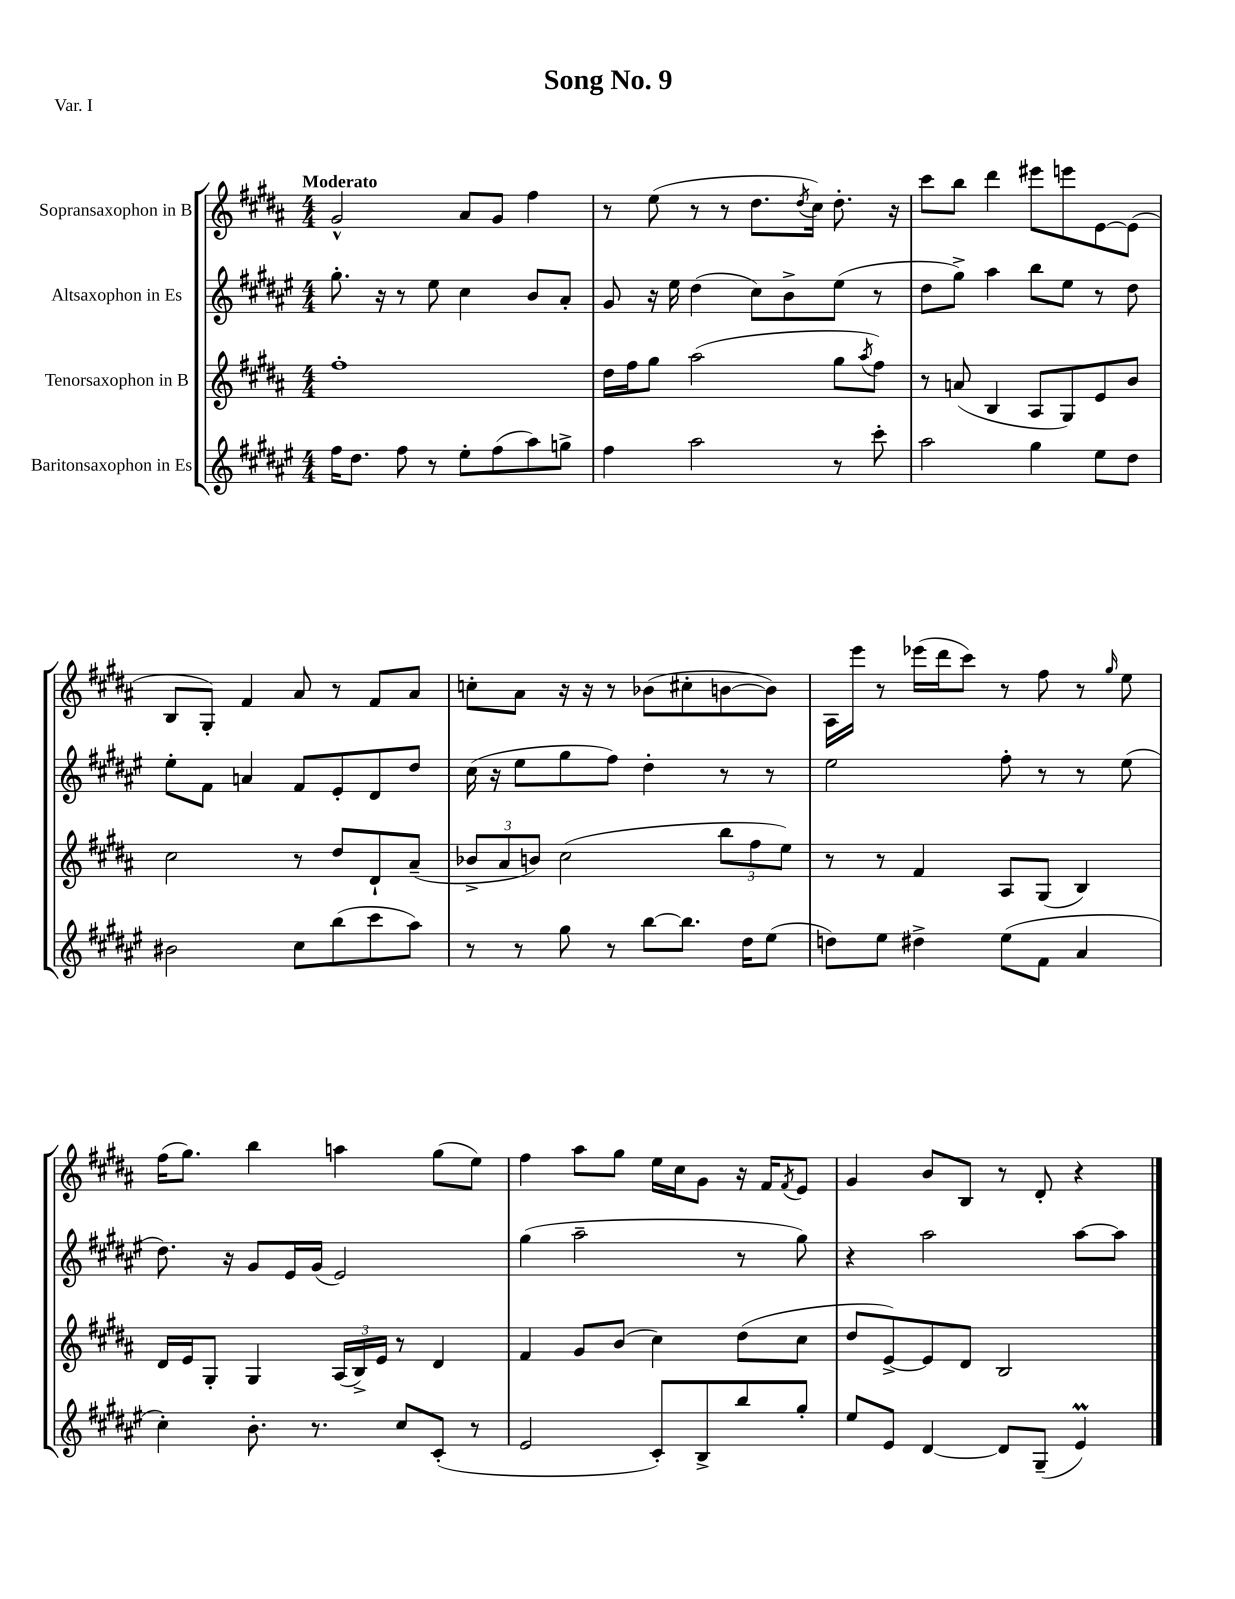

**kern	**kern	**kern	**kern
*staff4	*staff3	*staff2	*staff1
*clefG2	*clefG2	*clefG2	*clefG2
*k[f#c#g#d#a#e#]	*k[f#c#g#d#a#]	*k[f#c#g#d#a#e#]	*k[f#c#g#d#a#]
*M4/4	*M4/4	*M4/4	*M4/4
16ff#\LK	1ff#'	8.gg#'\	2g#^^/
8.dd#\J	.	.	.
.	.	16r	.
8ff#\	.	8r	.
8r	.	8ee#\	.
8ee#'\L	.	4cc#\	8a#/L
(8ff#\	.	.	8g#/J
8aa#\)	.	8b/L	4ff#\
8gg^\J	.	8a#'/J	.
=	=	=	=
4ff#\	16dd#\LL	8g#/	8r
.	16ff#\J	.	.
.	8gg#\J	16r	(8ee\
.	.	16ee#\	.
2aa#\	(2aa#\	(4dd#\	8r
.	.	.	8r
.	.	8cc#\L)	8.dd#\L
.	.	8b^\	.
.	.	.	8qdd#/
.	.	.	16cc#\Jk)
8r	8gg#\L	(8ee#\J	8.dd#'\
.	8qaa#/	.	.
8ccc#'\	8ff#\J)	8r	.
.	.	.	16r
=	=	=	=
2aa#\	8r	8dd#\L	8ccc#\L
.	(8a/	8gg#^\J)	8bb\J
.	4B/	4aa#\	4ddd#\
4gg#\	8A#/L	8bb\L	8eee#\L
.	8G#/)	8ee#\J	8eee\
8ee#\L	8e/	8r	[8e\
8dd#\J	8b/J	8dd#\	(8e\]J
=	=	=	=
2b#\	2cc#\	8ee#'\L	8B/L
.	.	8f#\J	8G#'/J)
.	.	4a/	4f#/
8cc#\L	8r	8f#/L	8a#/
(8bb\	8dd#/L	8e#'/	8r
8ccc#\	8d#`/	8d#/	8f#/L
8aa#\J)	(8a#~/J	8dd#/J	8a#/J
=	=	=	=
8r	12b-^/L	(16cc#\	8cc'\L
.	.	16r	.
.	12a#/	.	.
8r	.	8ee#\L	8a#\J
.	12b/J)	.	.
8gg#\	(2cc#\	8gg#\	16r
.	.	.	16r
8r	.	8ff#\J)	8r
[8bb\L	.	4dd#'\	(8b-\L
8.bb\]J	.	.	8cc#'\
.	12bb\L	8r	[8b\
16dd#\LK	.	.	.
.	12ff#\	.	.
(8ee#\J	.	8r	8b\]J)
.	12ee\J)	.	.
=	=	=	=
8dd\L)	8r	2ee#\	16A#\LL
.	.	.	16eee\JJ
8ee#\J	8r	.	8r
4dd#^\	4f#/	.	(16eee-\LL
.	.	.	16ddd#\J
.	.	.	8ccc#\J)
(8ee#\L	8A#/L	8ff#'\	8r
8f#\J	(8G#/J	8r	8ff#\
4a#/	4B/)	8r	8r
.	.	.	16qqgg#/
.	.	(8ee#\	8ee\
=	=	=	=
4cc#'\)	16d#/LL	8.dd#\)	(16ff#\LK
.	16e/J	.	8.gg#\J)
.	8G#'/J	.	.
.	.	16r	.
8.b'\	4G#/	8g#/L	4bb\
.	.	16e#/L	.
8.r	.	(16g#/JJ	.
.	(24A#/LL	2e#/)	4aa\
.	24B^/)	.	.
.	24e/JJ	.	.
8cc#/L	8r	.	.
(8c#'/J	4d#/	.	(8gg#\L
8r	.	.	8ee\J)
=	=	=	=
2e#/	4f#/	(4gg#\	4ff#\
.	8g#/L	2aa#~\	8aa#\L
.	(8b/J	.	8gg#\J
8c#'/L)	4cc#\)	.	16ee\LL
.	.	.	16cc#\J
8B^/	.	.	8g#\J
8bb/	(8dd#\L	8r	16r
.	.	.	16f#/LK
.	.	.	8qf#/
8gg#'/J	8cc#\J	8gg#\)	8e/J
=	=	=	=
8ee#/L	8dd#/L	4r	4g#/
8e#/J	[8e^/)	.	.
[4d#/	8e/]	2aa#\	8b/L
.	8d#/J	.	8B/J
8d#/]L	2B/	.	8r
(8G#~/J	.	.	8d#'/
4e#/)	.	[8aa#\L	4r
.	.	8aa#\]J	.
==	==	==	==
*-	*-	*-	*-
